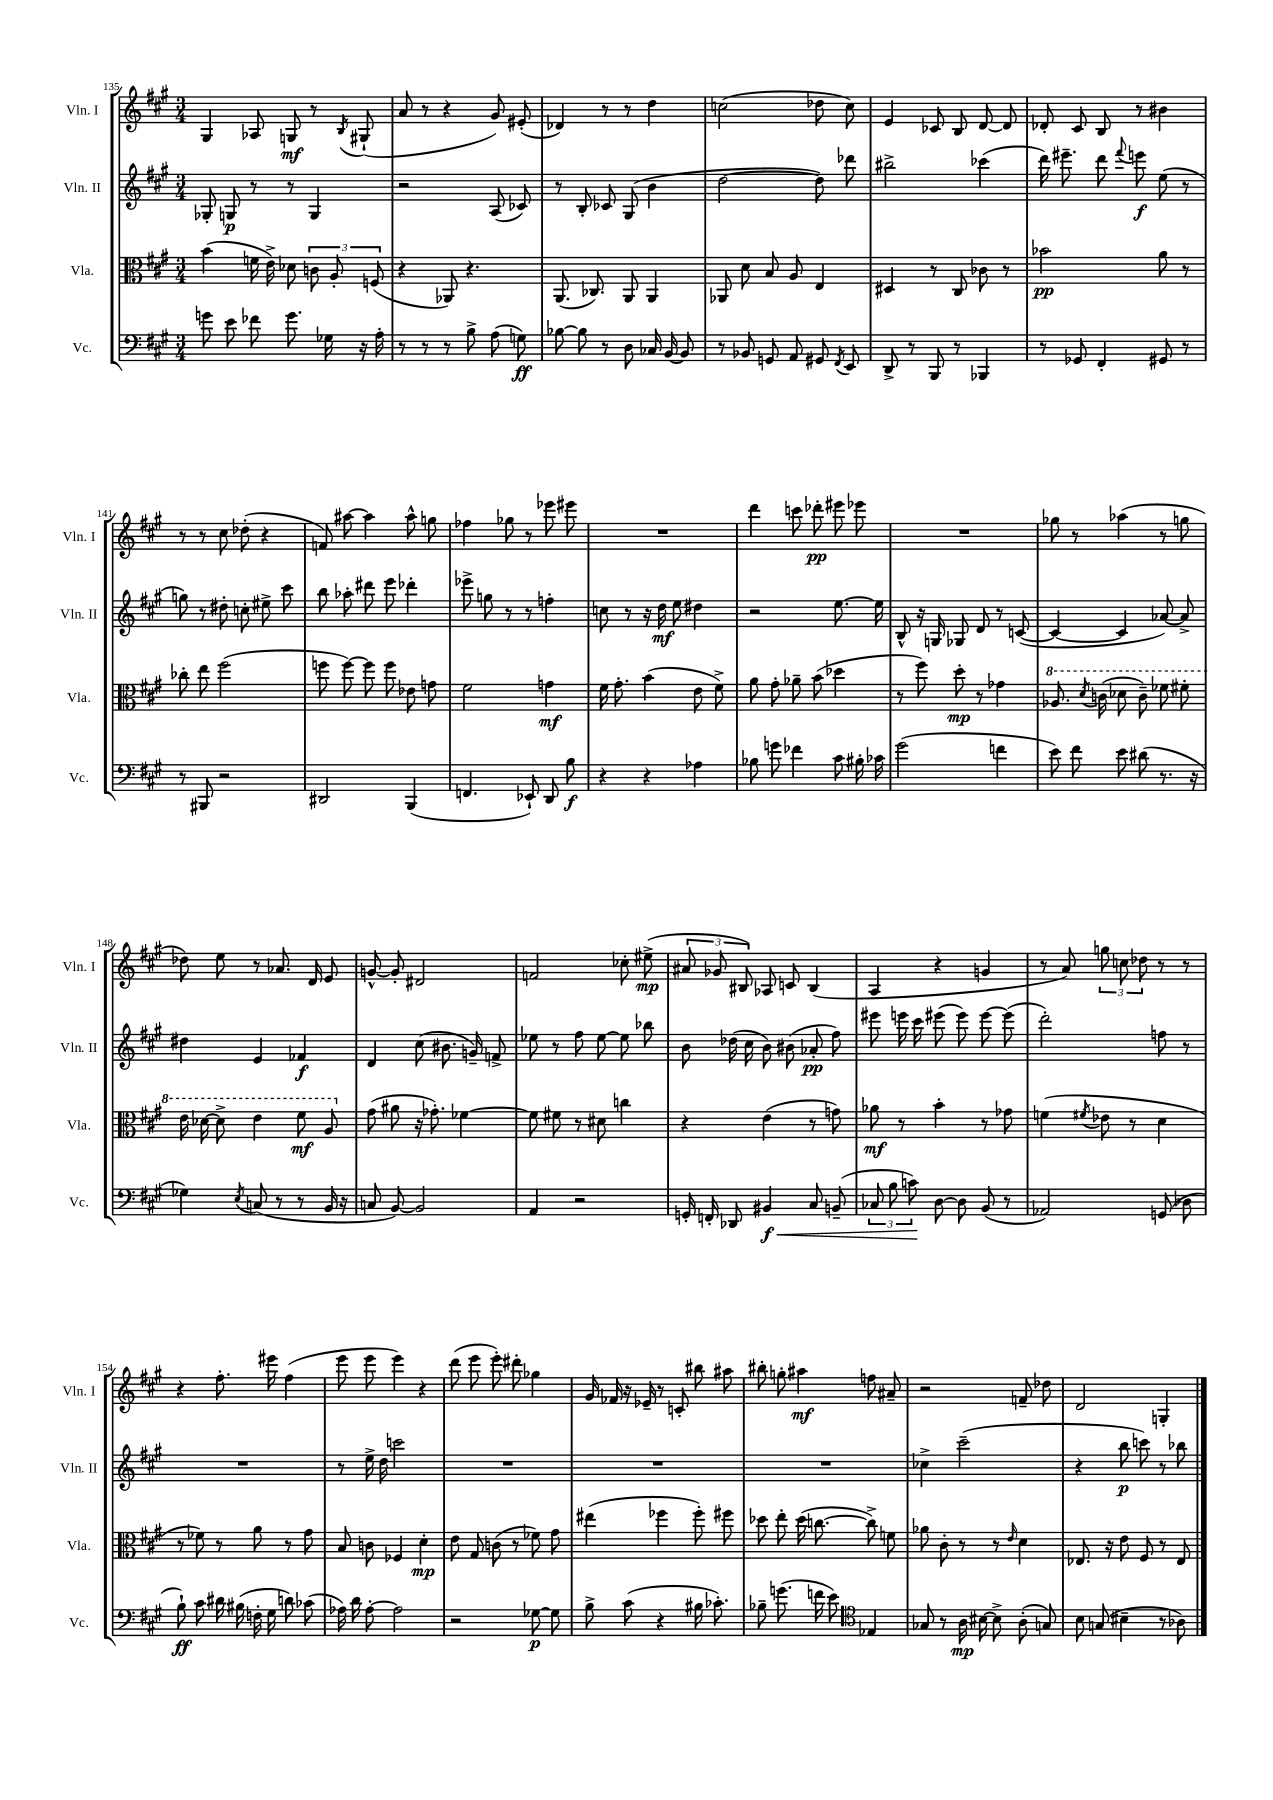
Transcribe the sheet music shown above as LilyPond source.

<<
\new StaffGroup <<
\new Staff = "s0" \with { instrumentName = "Vln. I" shortInstrumentName = "Vln. I" } {
    \clef treble \key a \major \numericTimeSignature \time 3/4
    \autoBeamOff gis4 aes8 g8\mf r8 \acciaccatura { b8 } gis8-!( |
    a'8 r8 r4 gis'8) eis'8-.( |
    des'4) r8 r8 d''4 |
    c''2( des''8 c''8) |
    e'4 ces'8 b8 d'8~ d'8 |
    des'8-. cis'8 b8 r8 bis'4 |
    r8 r8 cis''8 des''8-.( r4 |
    f'8) ais''8~ ais''4 ais''8-^ g''8 |
    fes''4 ges''8 r8 ees'''8 eis'''8 |
    R2. |
    d'''4 c'''8 des'''8-.\pp eis'''8 ees'''8 |
    R2. |
    ges''8 r8 aes''4( r8 g''8 |
    des''8) e''8 r8 aes'8. d'16 e'8 |
    g'8~-^ g'8-. dis'2 |
    f'2 ces''8-. eis''8->\mp( |
    \tuplet 3/2 { ais'8 ges'8 bis8) } aes8 c'8 bis4( |
    a4 r4 g'4 |
    r8 a'8) \tuplet 3/2 { g''8 c''8 des''8 } r8 r8 |
    r4 fis''8.-. eis'''16 fis''4( |
    e'''8 e'''8 e'''4) r4 |
    d'''8( e'''8 e'''8-.) dis'''8-. ges''4 |
    gis'16 fes'16 r16 ees'16-- r8 c'8-. bis''8 ais''8 |
    bis''8-. g''8-. ais''4\mf f''8 ais'8-- |
    r2 f'8-- des''8 |
    d'2 g4-. \bar "|." |
}
\new Staff = "s1" \with { instrumentName = "Vln. II" shortInstrumentName = "Vln. II" } {
    \clef treble \key a \major \numericTimeSignature \time 3/4
    \autoBeamOff ges8-. g8\p r8 r8 g4 |
    r2 a8( ces'8) |
    r8 b8-. ces'8 gis8( b'4 |
    d''2~ d''8) des'''8 |
    bis''2-> ces'''4( |
    d'''16) eis'''8.-- d'''8 \appoggiatura { fis'''8 } e'''8\f e''8( r8 |
    g''8) r8 dis''8-. c''8-. eis''8-> cis'''8 |
    b''8 aes''8-. dis'''8 e'''8 des'''4-. |
    ees'''8-> g''8 r8 r8 f''4-. |
    c''8 r8 r16 d''16\mf e''8 dis''4 |
    r2 e''8.~ e''16 |
    b8-^ r16 g16 ges8 d'8 r8 c'8~( |
    c'4~ c'4 aes'8~) aes'8-> |
    dis''4 e'4 fes'4\f |
    d'4 cis''8( bis'8. g'16--) f'8-> |
    ees''8 r8 fis''8 ees''8~ ees''8 bes''8 |
    b'8 des''16( cis''16 b'8) bis'8( aes'8-.\pp fis''8) |
    eis'''8 e'''16 cis'''16 eis'''8( eis'''8) eis'''8~ eis'''8( |
    d'''2-.) f''8 r8 |
    R2. |
    r8 e''16-> d''16 c'''2 |
    R2. |
    R2. |
    R2. |
    ces''4-> cis'''2--( |
    r4 b''8\p c'''8) r8 bes''8 \bar "|." |
}
\new Staff = "s2" \with { instrumentName = "Vla." shortInstrumentName = "Vla." } {
    \clef alto \key a \major \numericTimeSignature \time 3/4
    \autoBeamOff b'4( f'16 e'16->) des'8 \tuplet 3/2 { c'8 a8-. f8( } |
    r4 aes,8) r4. |
    a,8.( ces8.) a,8 a,4 |
    aes,8 d'8 b8 a8 e4 |
    dis4 r8 cis8 ces'8 r8 |
    bes'2\pp a'8 r8 |
    ces''8-. e''8 fis''2( |
    f''8 f''8~) f''8 f''8 ees'8 g'8 |
    fis'2 g'4\mf |
    fis'16 gis'8.-. b'4( e'8 fis'8->) |
    a'8 gis'8-. aes'8-- b'8( des''4 |
    r8 fis''8) d''8-.\mp r8 ges'4 |
    \ottava #1 aes'8. \acciaccatura { d''8 } c''16( des''8 c''8--) fes''8 fis''8-. |
    e''16 des''16~ des''8-> e''4 fis''8\mf a'8 \ottava #0 |
    gis'8( ais'8 r16 ges'8.-.) fes'4~ |
    fes'8 fis'8 r8 dis'8 c''4 |
    r4 e'4( r8 g'8) |
    aes'8\mf r8 b'4-. r8 ges'8 |
    f'4( \acciaccatura { fis'8 } ees'8 r8 d'4 |
    r8 fes'8) r8 a'8 r8 gis'8 |
    b8 c'8 fes4 d'4-.\mp |
    e'8 gis8 c'8( r8 fes'8) gis'8 |
    eis''4( fes''4 fes''8-.) fis''8 |
    des''8 e''8-. des''16( c''8.~ c''8->) f'8 |
    aes'8 cis'8-. r8 r8 \grace { e'16 } d'4 |
    ees8. r16 e'8 fis8 r8 ees8 \bar "|." |
}
\new Staff = "s3" \with { instrumentName = "Vc." shortInstrumentName = "Vc." } {
    \clef bass \key a \major \numericTimeSignature \time 3/4
    \autoBeamOff g'8 e'8 fes'8 g'8. ges16 r16 a16-. |
    r8 r8 r8 b8-> a8( g8\ff) |
    bes8~ bes8 r8 d8 ces16 b,16~ b,8 |
    r8 bes,8 g,8 a,8 gis,8 \acciaccatura { fis,8 } e,8 |
    d,8-> r8 b,,8 r8 bes,,4 |
    r8 ges,8 fis,4-. gis,8 r8 |
    r8 bis,,8 r2 |
    dis,2 b,,4( |
    f,4. ees,8-!) d,8 b8\f |
    r4 r4 aes4 |
    bes8 g'8 fes'4 cis'8 bis16-. ces'16 |
    gis'2( f'4 |
    e'8) fis'8 e'8 dis'8( r8. r16 |
    ges4) \acciaccatura { e8 } c8( r8 r8 b,16 r16 |
    c8 b,8~) b,2 |
    a,4 r2 |
    g,16-. f,16-. des,8 bis,4\f\< cis8 b,8--( |
    \tuplet 3/2 { ces8 b8 c'8\!) } d8~ d8 b,8( r8 |
    aes,2) g,8( des8 |
    b8-!\ff) cis'8 dis'16 bis16( f16-. gis16 d'8) ces'8( |
    aes16) d'16 aes8~-. aes2 |
    r2 ges8~\p ges8 |
    b8-> cis'8( r4 bis16 ces'8.-.) |
    bes8-- g'8.( f'16 e'8) \clef tenor ees4 |
    ges8 r8 a16\mp bis16~ bis8-> a8-.( g8) |
    b8 g8( bis4-- r8 aes8) \bar "|." |
}
>>
>>
\layout { \context { \Score currentBarNumber = #135 } }
